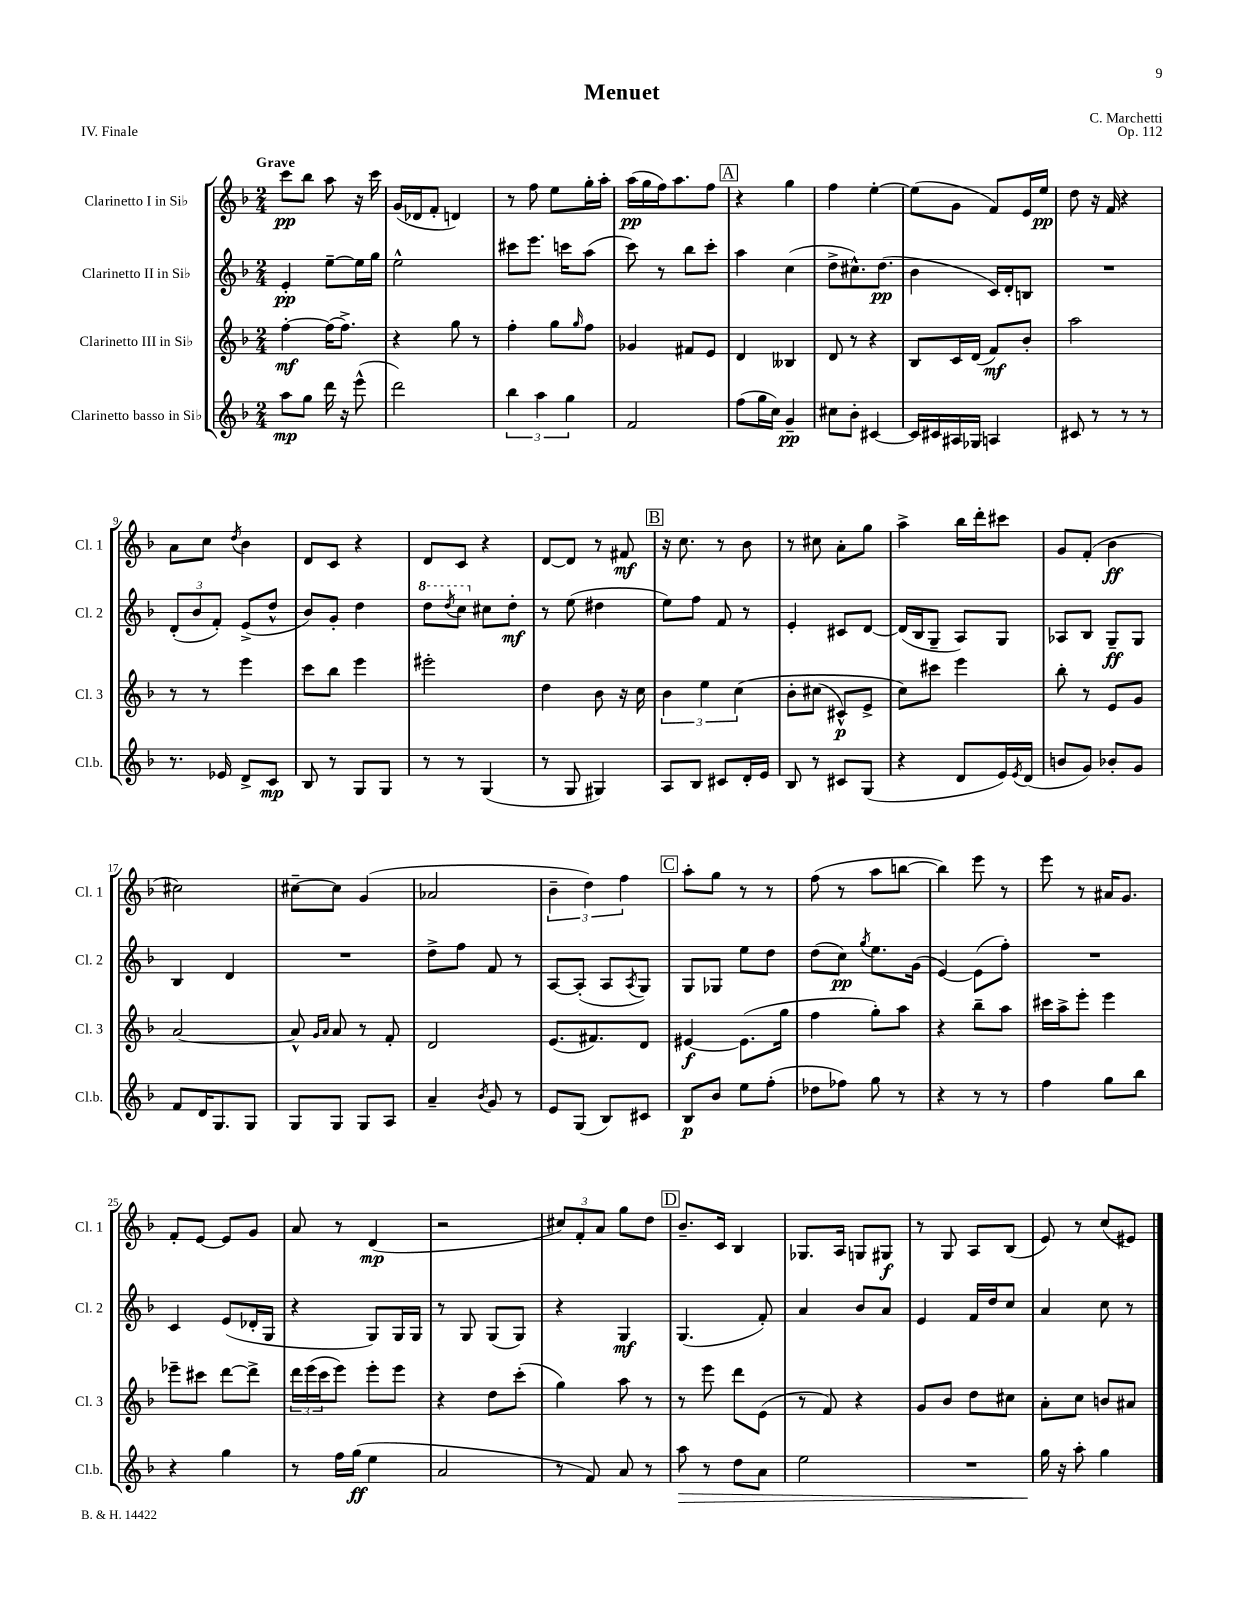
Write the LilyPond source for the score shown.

\header { title = "Menuet" composer = "C. Marchetti" opus = "Op. 112" piece = "IV. Finale" }
<<
\new StaffGroup <<
\new Staff = "s0" \with { instrumentName = "Clarinetto I in Sib" shortInstrumentName = "Cl. 1" } {
    \clef treble \key f \major \numericTimeSignature \time 2/4 \tempo "Grave"
    c'''8\pp bes''8 a''8 r16 c'''16 |
    g'16( des'16 f'8-. d'4) |
    r8 f''8 e''8 g''16-. a''16-. |
    a''16\pp( g''16 f''16) a''8. f''8 |
    \mark \markup { \box "A" } r4 g''4 |
    f''4 e''4~-. |
    e''8( g'8 f'8) e'16 e''16\pp |
    d''8 r16 f'16 r4 |
    a'8 c''8 \acciaccatura { d''8 } bes'4 |
    d'8 c'8 r4 |
    d'8 c'8 r4 |
    d'8~ d'8 r8 fis'8\mf |
    \mark \markup { \box "B" } r16 c''8. r8 bes'8 |
    r8 cis''8 a'8-. g''8 |
    a''4-> bes''16 d'''16-. cis'''8 |
    g'8 f'8-.( bes'4\ff |
    cis''2) |
    cis''8~-- cis''8 g'4( |
    aes'2 |
    \tuplet 3/2 { bes'4-- d''4) f''4 } |
    \mark \markup { \box "C" } a''8-. g''8 r8 r8 |
    f''8( r8 a''8 b''8~ |
    b''4) e'''8 r8 |
    e'''8 r8 ais'16 g'8. |
    f'8-. e'8~ e'8 g'8 |
    a'8 r8 d'4\mp( |
    r2 |
    \tuplet 3/2 { cis''8) f'8-. a'8 } g''8 d''8 |
    \mark \markup { \box "D" } bes'8.-- c'16 bes4 |
    ges8. a16 g8 gis8\f |
    r8 g8 a8 bes8( |
    e'8) r8 c''8( eis'8) \bar "|." |
}
\new Staff = "s1" \with { instrumentName = "Clarinetto II in Sib" shortInstrumentName = "Cl. 2" } {
    \clef treble \key f \major \numericTimeSignature \time 2/4
    e'4-.\pp e''8~-- e''16 g''16 |
    e''2-^ |
    cis'''8 e'''8. c'''16 a''8( |
    c'''8) r8 bes''8 c'''8-. |
    \mark \markup { \box "A" } a''4 c''4( |
    d''8-> cis''8.-^) d''8.\pp( |
    bes'4 c'16) d'16-. b8 |
    R2 |
    \tuplet 3/2 { d'8-.( bes'8 f'8-.) } e'8->( d''8-^ |
    bes'8) g'8-. d''4 |
    \ottava #1 d'''8 \acciaccatura { d'''8 } c'''8 \ottava #0 cis''8 d''8-.\mf |
    r8 e''8( dis''4 |
    \mark \markup { \box "B" } e''8) f''8 f'8 r8 |
    e'4-. cis'8 d'8~ |
    d'16( bes16 g8-- a8) g8 |
    aes8 bes8 g8--\ff g8 |
    bes4 d'4 |
    R2 |
    d''8-> f''8 f'8 r8 |
    a8~ a8-.( a8 \acciaccatura { a8 } g8) |
    \mark \markup { \box "C" } g8 ges8 e''8 d''8 |
    d''8( c''8\pp) \acciaccatura { g''8 } e''8. g'16( |
    e'4~) e'8( f''8-.) |
    R2 |
    c'4 e'8( des'16-. g16 |
    r4 g8) g16 g16 |
    r8 g8 g8( g8) |
    r4 g4\mf |
    \mark \markup { \box "D" } g4.( f'8-.) |
    a'4 bes'8 a'8 |
    e'4 f'16 d''16 c''8 |
    a'4 c''8 r8 \bar "|." |
}
\new Staff = "s2" \with { instrumentName = "Clarinetto III in Sib" shortInstrumentName = "Cl. 3" } {
    \clef treble \key f \major \numericTimeSignature \time 2/4
    f''4~-.\mf f''16( f''8.->) |
    r4 g''8 r8 |
    f''4-. g''8 \grace { g''16 } f''8 |
    ges'4 fis'8 e'8 |
    \mark \markup { \box "A" } d'4 beses4 |
    d'8 r8 r4 |
    bes8 c'16 d'16( f'8\mf) bes'8-. |
    a''2 |
    r8 r8 e'''4 |
    c'''8 bes''8 e'''4 |
    eis'''2-. |
    d''4 bes'8 r16 c''16 |
    \mark \markup { \box "B" } \tuplet 3/2 { bes'4 e''4 c''4\( } |
    bes'8-. cis''8( cis'8-^\p) e'8-> |
    c''8\) cis'''8 e'''4 |
    bes''8-. r8 e'8 g'8 |
    a'2~ |
    a'8-^ \grace { g'16 a'16 } a'8 r8 f'8-. |
    d'2 |
    e'8.( fis'8.) d'8 |
    \mark \markup { \box "C" } eis'4~\f eis'8.( g''16 |
    f''4 g''8-.) a''8 |
    r4 bes''8-- a''8 |
    cis'''16 a''16-> e'''8-. e'''4 |
    ees'''8-- cis'''8 d'''8~ d'''8-> |
    \tuplet 3/2 { d'''16 e'''16( c'''16 } e'''8) e'''8-. e'''8 |
    r4 d''8 c'''8-.( |
    g''4) a''8 r8 |
    \mark \markup { \box "D" } r8 e'''8 d'''8 e'8( |
    r8 f'8) r4 |
    g'8 bes'8 d''8 cis''8 |
    a'8-. c''8 b'8 ais'8 \bar "|." |
}
\new Staff = "s3" \with { instrumentName = "Clarinetto basso in Sib" shortInstrumentName = "Cl.b." } {
    \clef treble \key f \major \numericTimeSignature \time 2/4
    a''8\mp g''8 d'''16 r16 e'''8-^( |
    d'''2) |
    \tuplet 3/2 { bes''4 a''4 g''4 } |
    f'2 |
    \mark \markup { \box "A" } f''8( g''16 c''16) g'4--\pp |
    cis''8 bes'8-. cis'4~ |
    cis'16 cis'16 ais16 ges16 a4 |
    cis'8 r8 r8 r8 |
    r8. ees'16 d'8-> c'8\mp |
    bes8 r8 g8 g8 |
    r8 r8 g4( |
    r8 g8 gis4) |
    \mark \markup { \box "B" } a8 bes8 cis'8 d'16-. e'16 |
    bes8 r8 cis'8 g8( |
    r4 d'8 e'16) \acciaccatura { e'8 } d'16( |
    b'8 g'8) bes'8-. g'8 |
    f'8 d'16 g8. g8 |
    g8 g8 g8 a8 |
    a'4-- \acciaccatura { bes'8 } g'8 r8 |
    e'8 g8( bes8) cis'8 |
    \mark \markup { \box "C" } bes8\p bes'8 e''8 f''8-.( |
    des''8 fes''8) g''8 r8 |
    r4 r8 r8 |
    f''4 g''8 bes''8 |
    r4 g''4 |
    r8 f''16 g''16\ff( e''4 |
    a'2 |
    r8 f'8) a'8 r8 |
    \mark \markup { \box "D" } a''8\> r8 d''8 a'8 |
    e''2 |
    R2 |
    g''16\! r16 a''8-. g''4 \bar "|." |
}
>>
>>
